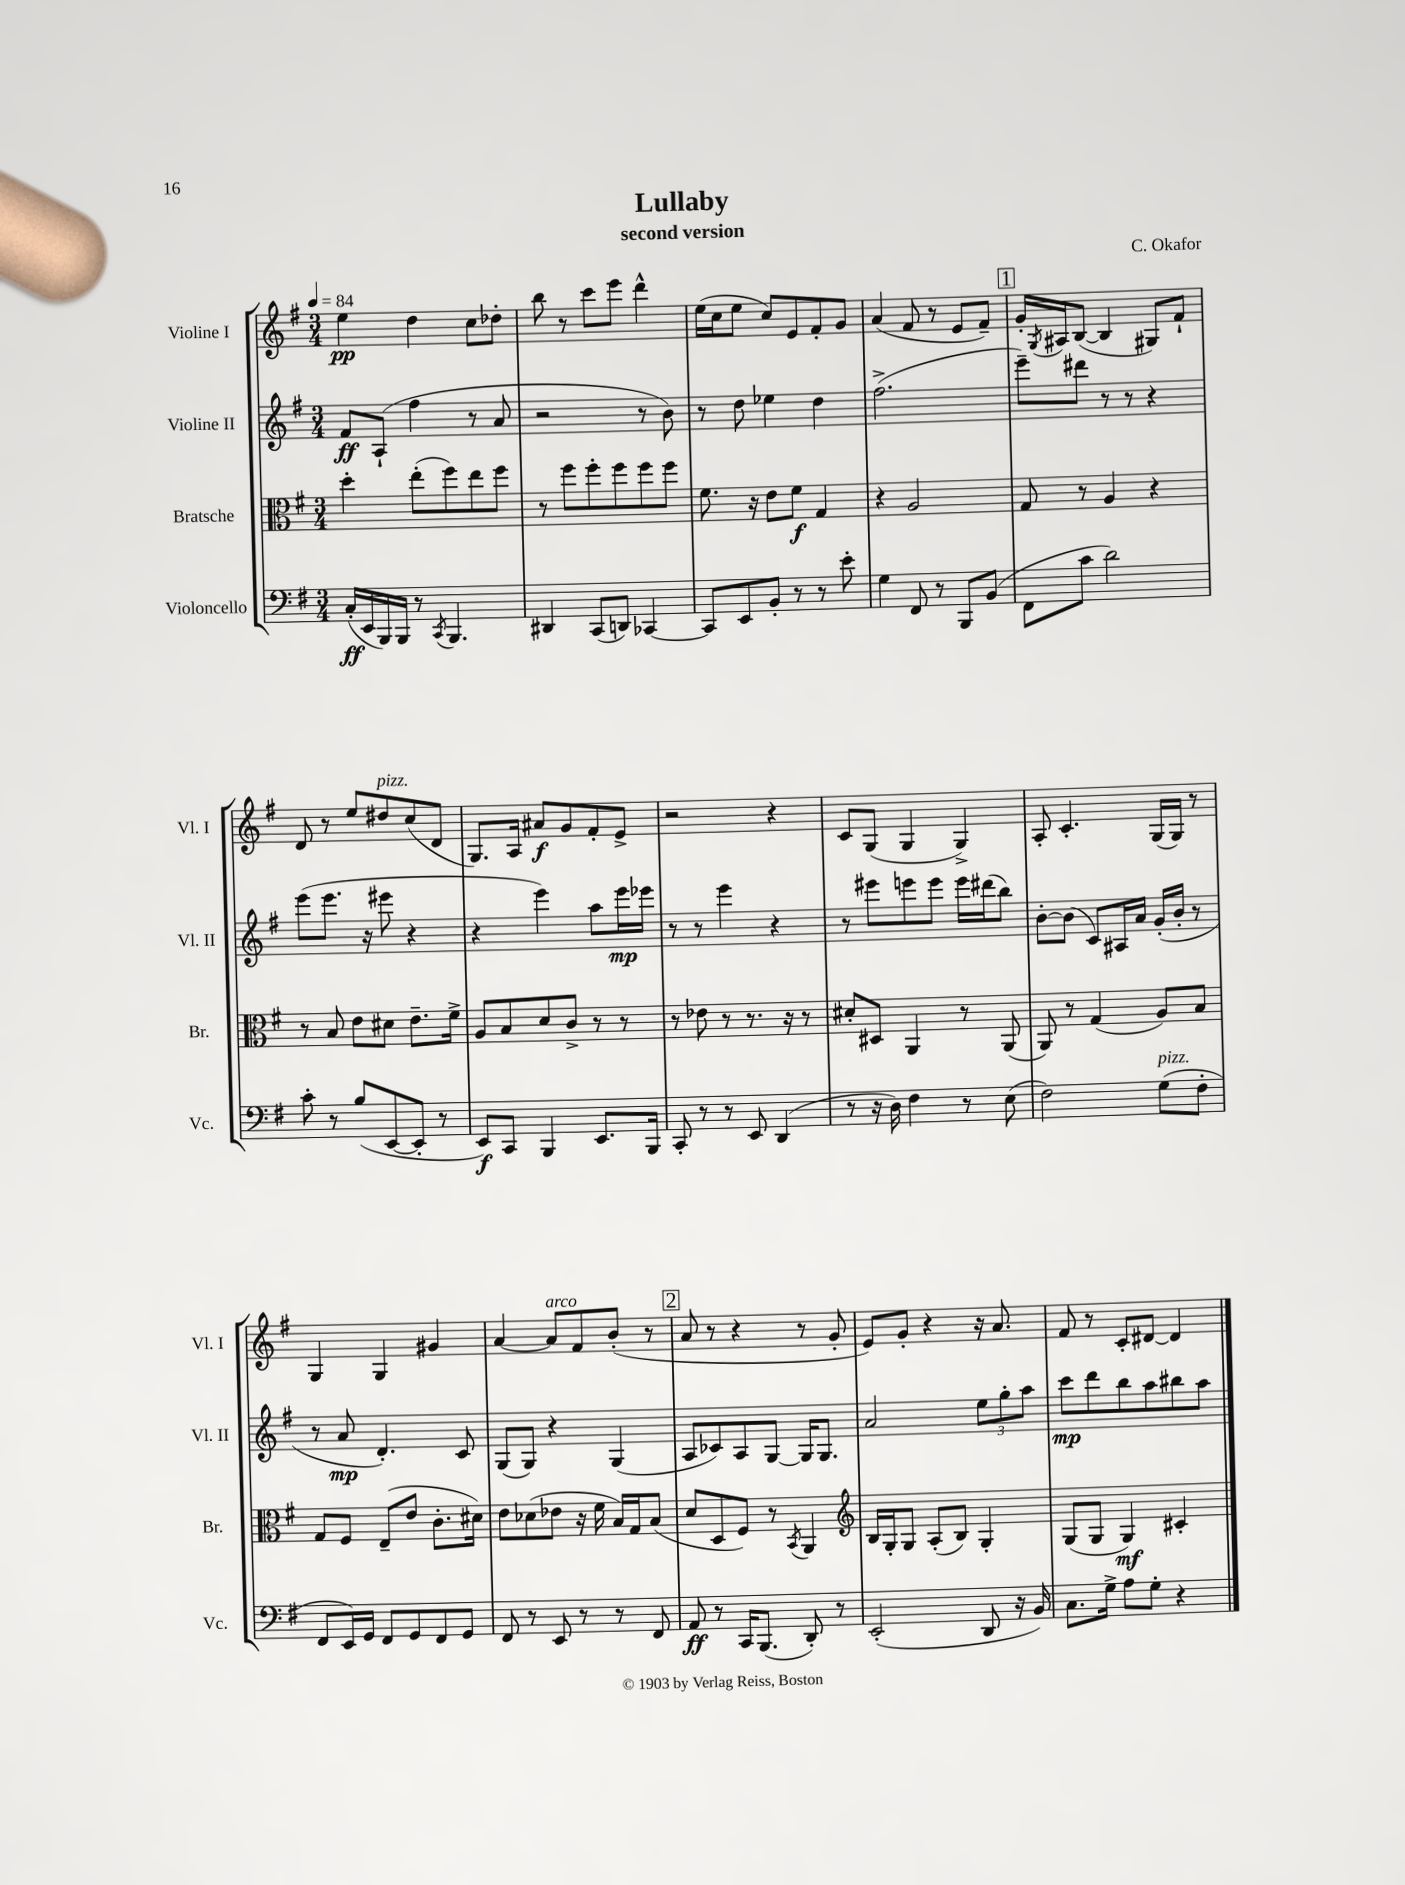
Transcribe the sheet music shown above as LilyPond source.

\header { title = "Lullaby" composer = "C. Okafor" subtitle = "second version" }
<<
\new StaffGroup <<
\new Staff = "s0" \with { instrumentName = "Violine I" shortInstrumentName = "Vl. I" } {
    \clef treble \key g \major \numericTimeSignature \time 3/4 \tempo 4 = 84
    e''4\pp d''4 c''8 des''8-. |
    b''8 r8 c'''8 e'''8 d'''4-^ |
    e''16( c''16 e''8 c''8) e'8 fis'8-. g'8 |
    a'4( fis'8 r8 e'8 fis'8--) |
    \mark \markup { \box "1" } g'16-. \acciaccatura { g8 } ais16 b8~( b4 gis8) fis'8-! |
    d'8 r8 e''8 dis''8^\markup { \italic "pizz." } c''8( d'8 |
    g8.) a16 ais'8\f g'8 fis'8-. e'8-> |
    r2 r4 |
    c'8 g8( g4 g4->) |
    a8-. c'4.-. g16( g16) r8 |
    g4 g4 gis'4 |
    a'4~ a'8^\markup { \italic "arco" } fis'8 b'8-.( r8 |
    \mark \markup { \box "2" } a'8 r8 r4 r8 g'8-. |
    e'8) g'8-. r4 r16 a'8. |
    fis'8 r8 c'8-. dis'8~ dis'4 \bar "|." |
}
\new Staff = "s1" \with { instrumentName = "Violine II" shortInstrumentName = "Vl. II" } {
    \clef treble \key g \major \numericTimeSignature \time 3/4
    fis'8\ff a8-!( fis''4 r8 a'8 |
    r2 r8 b'8) |
    r8 d''8 ees''4 d''4 |
    fis''2.->( |
    \mark \markup { \box "1" } e'''8--) dis'''8 r8 r8 r4 |
    e'''8( e'''8. r16 eis'''8 r4 |
    r4 e'''4) a''8 e'''16\mp ees'''16 |
    r8 r8 e'''4 r4 |
    r8 eis'''8 e'''8 e'''8 e'''16 dis'''16( b''8) |
    b'8~-. b'8( c'8) ais16 a'16 g'16-.( b'16-. r8 |
    r8 a'8\mp d'4.-.) c'8 |
    g8( g8) r4 g4( |
    \mark \markup { \box "2" } a8 ces'8) a8 g8~ g16 g8. |
    a'2 \tuplet 3/2 { e''8 g''8-. a''8 } |
    c'''8\mp d'''8 b''8 a''8 bis''8 a''8 \bar "|." |
}
\new Staff = "s2" \with { instrumentName = "Bratsche" shortInstrumentName = "Br." } {
    \clef alto \key g \major \numericTimeSignature \time 3/4
    d''4-. e''8-.( fis''8) e''8 fis''8 |
    r8 fis''8 fis''8-. fis''8 fis''8 fis''8 |
    fis'8. r16 e'8 fis'8\f g4 |
    r4 a2 |
    \mark \markup { \box "1" } g8 r8 a4 r4 |
    r8 b8 e'8 dis'8 e'8.-- fis'16-> |
    a8 b8 d'8 c'8-> r8 r8 |
    r8 ees'8 r8 r8. r16 r8 |
    dis'8-. dis8 a,4 r8 a,8( |
    a,8) r8 g4( a8) b8 |
    g8 fis8 e8--( e'8 c'8.-. dis'16) |
    e'8 des'8( ees'8 r16 fis'16 b16) g16 b8( |
    \mark \markup { \box "2" } d'8 d8 fis8) r8 \acciaccatura { b,8 } a,4 |
    \clef treble b16 g16-. g8 a8-.( b8) g4-. |
    g8( g8 g4\mf) cis'4-. \bar "|." |
}
\new Staff = "s3" \with { instrumentName = "Violoncello" shortInstrumentName = "Vc." } {
    \clef bass \key g \major \numericTimeSignature \time 3/4
    c16-.\ff( e,16 b,,16) b,,16 r8 \acciaccatura { c,8 } b,,4. |
    dis,4 c,8( d,8) ces,4~ |
    ces,8 e,8 b,8-. r8 r8 e'8-. |
    g4 fis,8 r8 b,,8 b,8( |
    \mark \markup { \box "1" } fis,8 c'8 d'2) |
    c'8-. r8 b8( e,8~ e,8-. r8 |
    e,8\f) c,8 b,,4 e,8. b,,16 |
    c,8-. r8 r8 e,8 d,4( |
    r8 r16 d16) fis4 r8 e8( |
    fis2) g8^\markup { \italic "pizz." }( fis8-. |
    fis,8 e,16) g,16 fis,8 g,8 fis,8 g,8 |
    fis,8 r8 e,8 r8 r8 fis,8 |
    \mark \markup { \box "2" } a,8\ff r8 c,16 b,,8.( d,8-.) r8 |
    e,2-.( d,8 r16 b,16) |
    c8. g16-> a8 g8-. r4 \bar "|." |
}
>>
>>
\layout { \context { \Score \remove "Bar_number_engraver" } }
